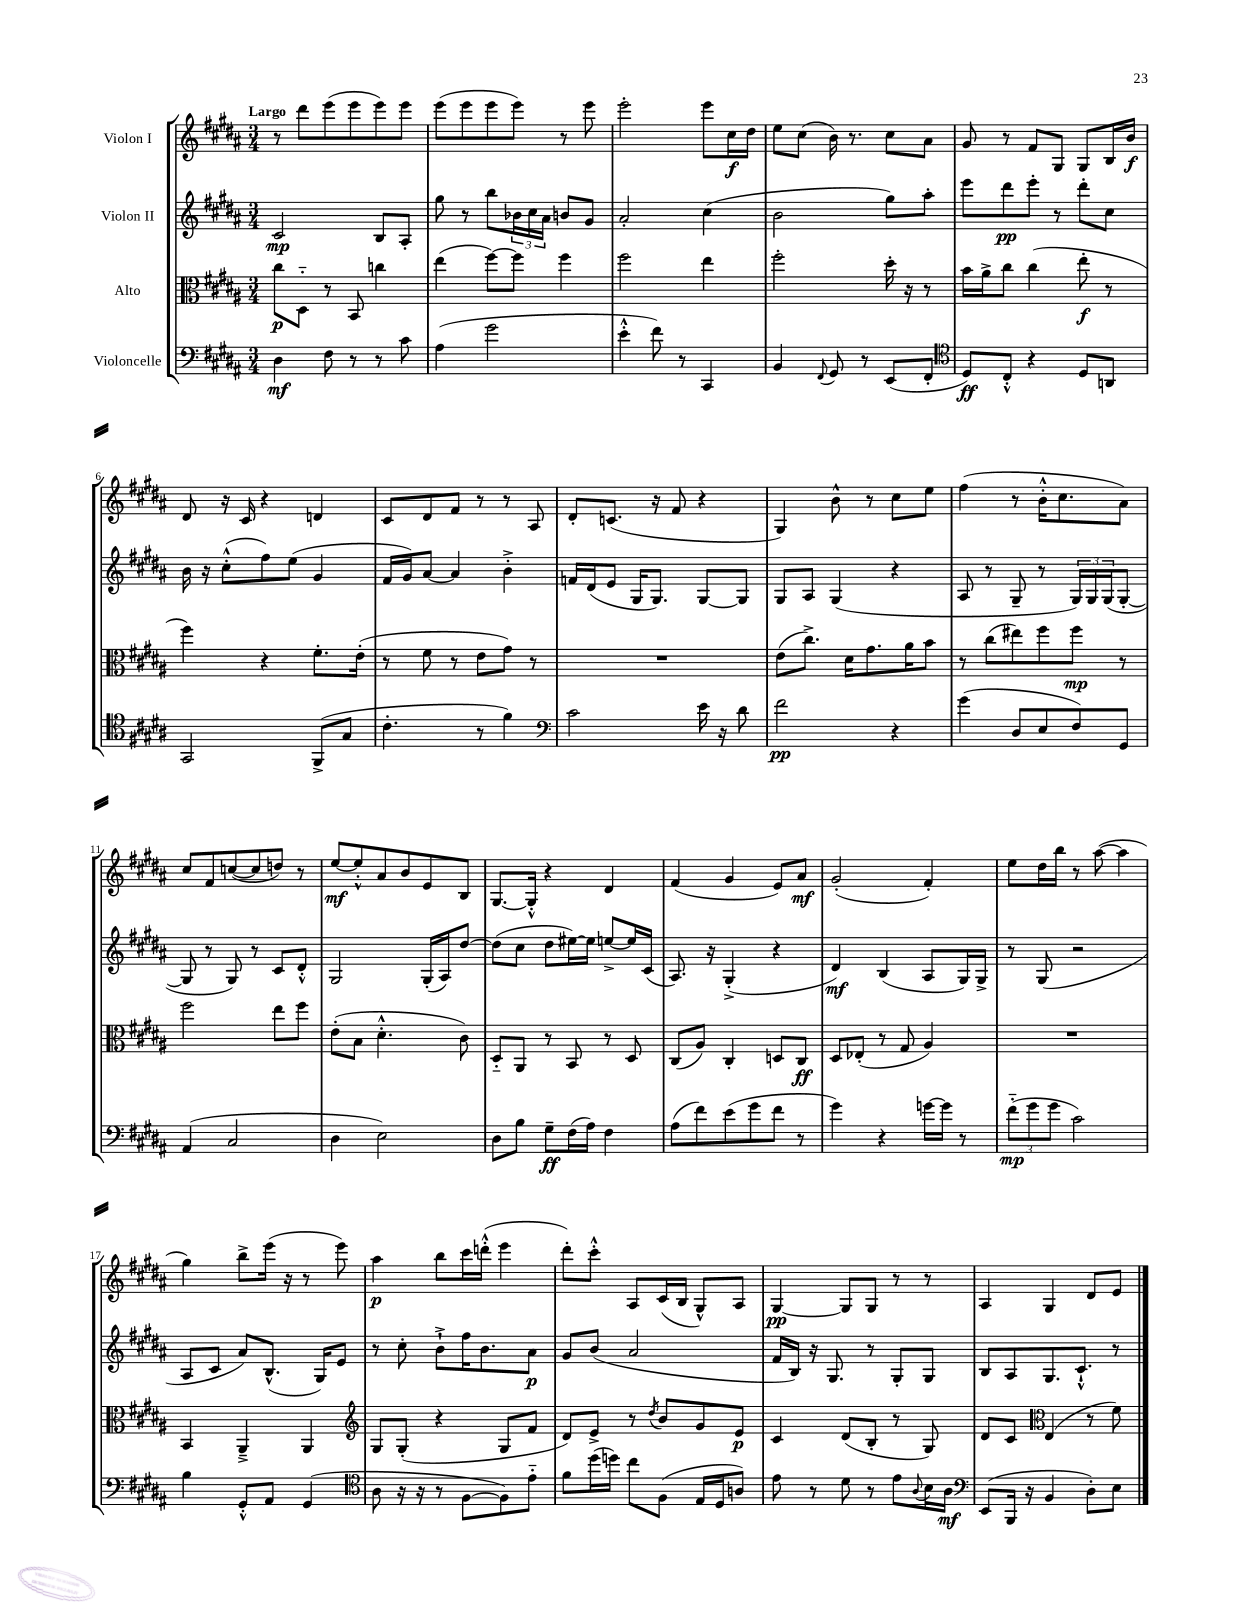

**kern	**dynam	**kern	**dynam	**kern	**dynam	**kern	**dynam
*part4	*part4	*part3	*part3	*part2	*part2	*part1	*part1
*staff4	*staff4	*staff3	*staff3	*staff2	*staff2	*staff1	*staff1
*I"Violoncelle	*	*I"Alto	*	*I"Violon II	*	*I"Violon I	*
*clefF4	*	*clefC3	*	*clefG2	*	*clefG2	*
*k[f#c#g#d#a#]	*	*k[f#c#g#d#a#]	*	*k[f#c#g#d#a#]	*	*k[f#c#g#d#a#]	*
*M3/4	*	*M3/4	*	*M3/4	*	*M3/4	*
=1	=1	=1	=1	=1	=1	=1	=1
!	!	!	!	!	!	!LO:TX:a:B:t=Largo	!
4D#\	mf	8cc#\L	p	2c#/	mp	8r	.
.	.	8D#\J	.	.	.	8ddd#\L	.
8F#\	.	8r	.	.	.	(8eee\	.
8r	.	8BB/	.	.	.	8eee\	.
8r	.	4ccn\	.	8B/L	.	8eee\)	.
8c#\	.	.	.	8A#'/J	.	8eee\J	.
=2	=2	=2	=2	=2	=2	=2	=2
(4A#\	.	(4ee\	.	8gg#\	.	(8eee\L	.
.	.	.	.	8r	.	8eee\	.
2g#\	.	[8ff#\L)	.	8bb\L	.	8eee\	.
.	.	8ff#\J]	.	24b-X\L	.	8eee\J)	.
.	.	.	.	24cc#\	.	.	.
.	.	.	.	24a#\JJ	.	.	.
.	.	4ff#\	.	8bn/L	.	8r	.
.	.	.	.	8g#/J	.	8eee\	.
=3	=3	=3	=3	=3	=3	=3	=3
4e'^^\	.	2ff#\	.	2a#'/	.	2eee'\	.
8f#\)	.	.	.	.	.	.	.
8r	.	.	.	.	.	.	.
4CC#/	.	4ee\	.	(4cc#\	.	8eee\L	.
.	.	.	.	.	.	16cc#\L	f
.	.	.	.	.	.	16dd#\JJ	.
=4	=4	=4	=4	=4	=4	=4	=4
4BB/	.	2ff#'\	.	2b\	.	8ee\L	.
.	.	.	.	.	.	(8cc#\J	.
8qqFF#/	.	.	.	.	.	.	.
8GG#/	.	.	.	.	.	16b\)	.
.	.	.	.	.	.	8.r	.
8r	.	.	.	.	.	.	.
(8EE/L	.	16dd#'\	.	8gg#\L)	.	8cc#\L	.
.	.	16r	.	.	.	.	.
8FF#'/J	.	8r	.	8aa#'\J	.	8a#\J	.
=5	=5	=5	=5	=5	=5	=5	=5
*clefC4	*	*	*	*	*	*	*
8D#/L)	ff	16b\LL	.	8eee\L	.	8g#/	.
.	.	16a#^\J	.	.	.	.	.
8C#'^^/J	.	8cc#\J	.	8ddd#\	pp	8r	.
4r	.	(4cc#\	.	8eee'\J	.	8f#/L	.
.	.	.	.	8r	.	8G#/J	.
8D#/L	.	8ee'\	f	8ddd#'\L	.	8G#/L	.
8AAn/J	.	8r	.	8cc#\J	.	16B/L	.
.	.	.	.	.	.	16b/JJ	f
!!LO:LB:g=z
=6	=6	=6	=6	=6	=6	=6	=6
2GG#/	.	4ff#\)	.	16b\	.	8d#/	.
.	.	.	.	16r	.	.	.
.	.	.	.	(8cc#'^^\L	.	16r	.
.	.	.	.	.	.	16c#/	.
.	.	4r	.	8ff#\)	.	4r	.
.	.	.	.	(8ee\J	.	.	.
(8FF#^/L	.	8.f#'\L	.	4g#/	.	4dn/	.
8G#/J	.	.	.	.	.	.	.
.	.	(16e'\Jk	.	.	.	.	.
=7	=7	=7	=7	=7	=7	=7	=7
4.c#'\	.	8r	.	16f#/LL	.	8c#/L	.
.	.	.	.	16g#/J)	.	.	.
.	.	8f#\	.	[8a#/J	.	8d#/	.
.	.	8r	.	4a#/]	.	8f#/J	.
8r	.	8e\L	.	.	.	8r	.
4f#\)	.	8g#\J)	.	4b'^\	.	8r	.
.	.	8r	.	.	.	8A#/	.
=8	=8	=8	=8	=8	=8	=8	=8
*clefF4	*	*	*	*	*	*	*
2c#\	.	2.r	.	16fn/LL	.	8d#'/L	.
.	.	.	.	(16d#/J	.	.	.
.	.	.	.	8e/J	.	(8.cn/J	.
.	.	.	.	16G#/KL	.	.	.
.	.	.	.	8.G#/J)	.	16r	.
.	.	.	.	.	.	8f#/	.
16e\	.	.	.	[8G#/L	.	4r	.
16r	.	.	.	.	.	.	.
8d#\	.	.	.	8G#/J]	.	.	.
=9	=9	=9	=9	=9	=9	=9	=9
2f#\	pp	(8e\L	.	8G#/L	.	4G#/)	.
.	.	8.cc#^\J)	.	8A#/J	.	.	.
.	.	.	.	(4G#/	.	8b^^\	.
.	.	16d#\KL	.	.	.	.	.
.	.	8.g#\	.	.	.	8r	.
4r	.	.	.	4r	.	8cc#\L	.
.	.	16a#\K	.	.	.	.	.
.	.	8b\J	.	.	.	8ee\J	.
=10	=10	=10	=10	=10	=10	=10	=10
(4g#\	.	8r	.	8A#/	.	(4ff#\	.
.	.	(8cc#\L	.	8r	.	.	.
8D#/L	.	8ee#X\)	.	8G#~/	.	8r	.
8E/	.	8ff#\	.	8r	.	16b'^^\KL	.
.	.	.	.	.	.	8.cc#\	.
8F#/)	.	8ff#\J	mp	24G#/LL)	.	.	.
.	.	.	.	24G#/	.	.	.
.	.	.	.	(24G#/J	.	.	.
8GG#/J	.	8r	.	[8G#'/J	.	8a#\J)	.
!!LO:LB:g=z
=11	=11	=11	=11	=11	=11	=11	=11
(4AA#/	.	2ff#\	.	8G#/]	.	8cc#/L	.
.	.	.	.	8r	.	8f#/	.
2C#/	.	.	.	8G#/)	.	([8ccn/	.
.	.	.	.	8r	.	8cc/]	.
.	.	8ee\L	.	8c#/L	.	8ddn/J)	.
.	.	8ff#\J	.	8d#'^^/J	.	8r	.
=12	=12	=12	=12	=12	=12	=12	=12
4D#\	.	(8e'\L	.	2G#/	.	[8ee/L	mf
.	.	8B\J	.	.	.	8ee'^^/]	.
2E\)	.	4.d#'^^\	.	.	.	8a#/	.
.	.	.	.	.	.	8b/	.
.	.	.	.	(16G#'/LL	.	8e/	.
.	.	.	.	16A#/J)	.	.	.
.	.	8c#\)	.	[8dd#/J	.	8B/J	.
=13	=13	=13	=13	=13	=13	=13	=13
8D#\L	.	8D#/L	.	(8dd#\L]	.	[8.G#/L	.
8B\J	.	8AA#/J	.	8cc#\J	.	.	.
.	.	.	.	.	.	16G#'^^/Jk]	.
8G#~\L	ff	8r	.	8dd#\L	.	4r	.
(16F#\L	.	8BB/	.	[16ee#X\L)	.	.	.
16A#\JJ)	.	.	.	16ee#\JJ]	.	.	.
4F#\	.	8r	.	[8een^/L	.	4d#/	.
.	.	8D#/	.	16ee/L]	.	.	.
.	.	.	.	(16c#/JJ	.	.	.
=14	=14	=14	=14	=14	=14	=14	=14
(8A#\L	.	(8C#/L	.	8.A#/)	.	(4f#/	.
8f#\)	.	8A#/J)	.	.	.	.	.
.	.	.	.	16r	.	.	.
(8e\	.	4C#'/	.	(4G#'^/	.	4g#/	.
8g#\	.	.	.	.	.	.	.
8f#\J	.	8Dn/L	.	4r	.	8e/L)	.
8r	.	8C#/J	ff	.	.	8a#/J	mf
=15	=15	=15	=15	=15	=15	=15	=15
4g#\)	.	8D#/L	.	4d#/)	mf	(2g#'/	.
.	.	(8E-X'/J	.	.	.	.	.
4r	.	8r	.	(4B/	.	.	.
.	.	8G#/	.	.	.	.	.
[16gn\LL	.	4A#/)	.	8A#/L	.	4f#'/)	.
16g\JJ]	.	.	.	.	.	.	.
8r	.	.	.	16G#/L)	.	.	.
.	.	.	.	16G#^/JJ	.	.	.
=16	=16	=16	=16	=16	=16	=16	=16
(12f#\L	mp	2.r	.	8r	.	8ee\L	.
12g#\	.	.	.	.	.	.	.
.	.	.	.	(8G#/	.	16dd#\L	.
12g#\J	.	.	.	.	.	.	.
.	.	.	.	.	.	16bb\JJ	.
2c#\)	.	.	.	2r	.	8r	.
.	.	.	.	.	.	([8aa#\	.
.	.	.	.	.	.	4aa#\]	.
!!LO:LB:g=z
=17	=17	=17	=17	=17	=17	=17	=17
4B\	.	4BB/	.	8A#/L	.	4gg#\)	.
.	.	.	.	8c#/J	.	.	.
8GG#'^^/L	.	4AA#~^/	.	8a#/L)	.	8bb^\L	.
8AA#/J	.	.	.	(8.B^^/J	.	(16eee\Jk	.
.	.	.	.	.	.	16r	.
(4GG#/	.	4AA#/	.	.	.	8r	.
.	.	.	.	16G#/KL)	.	.	.
.	.	.	.	8e/J	.	8eee\)	.
=18	=18	=18	=18	=18	=18	=18	=18
*clefC4	*	*clefG2	*	*	*	*	*
8A#\	.	8G#/L	.	8r	.	4aa#\	p
16r	.	(8G#'/J	.	8cc#'\	.	.	.
16r	.	.	.	.	.	.	.
8r	.	4r	.	8b`^\L	.	8bb\L	.
[8F#\L	.	.	.	16ff#\K	.	16ccc#\L	.
.	.	.	.	8.b\	.	(16dddn'^^\JJ	.
8F#\])	.	8G#/L	.	.	.	4eee\	.
8e\J	.	8f#/J	.	8a#\J	p	.	.
=19	=19	=19	=19	=19	=19	=19	=19
8f#\L	.	8d#/L)	.	8g#/L	.	8ddd#'\L)	.
(16dd#\L	.	8e^/J	.	(8b/J	.	8ccc#'^^\J	.
16ddn\JJ)	.	.	.	.	.	.	.
8cc#\L	.	8r	.	2a#/	.	8A#/L	.
.	.	8qdd#/	.	.	.	.	.
(8F#\J	.	8b/L	.	.	.	(16c#/L	.
.	.	.	.	.	.	16B/JJ	.
16E/LL	.	8g#/	.	.	.	8G#^^/L)	.
16D#/J	.	.	.	.	.	.	.
8An/J)	.	8e/J	p	.	.	8A#/J	.
=20	=20	=20	=20	=20	=20	=20	=20
8e\	.	4c#/	.	16f#/LL	.	[4G#/	pp
.	.	.	.	16B/JJ)	.	.	.
8r	.	.	.	16r	.	.	.
.	.	.	.	8.G#/	.	.	.
8d#\	.	(8d#/L	.	.	.	8G#/L]	.
8r	.	8B'/J	.	8r	.	8G#/J	.
8e\L	.	8r	.	8G#'/L	.	8r	.
8qqA#/	.	.	.	.	.	.	.
16B\L	.	8G#/)	.	8G#/J	.	8r	.
16A#\JJ	mf	.	.	.	.	.	.
=21	=21	=21	=21	=21	=21	=21	=21
*clefF4	*	*	*	*	*	*	*
(8EE/L	.	8d#/L	.	8B/L	.	4A#/	.
16BBB/Jk	.	8c#/J	.	8A#/	.	.	.
16r	.	.	.	.	.	.	.
*	*	*clefC3	*	*	*	*	*
4BB/	.	(4E/	.	8.G#/	.	4G#/	.
.	.	.	.	8.c#`^^/J	.	.	.
8D#'\L)	.	8r	.	.	.	8d#/L	.
8E\J	.	8f#\)	.	8r	.	8e/J	.
==	==	==	==	==	==	==	==
*-	*-	*-	*-	*-	*-	*-	*-
